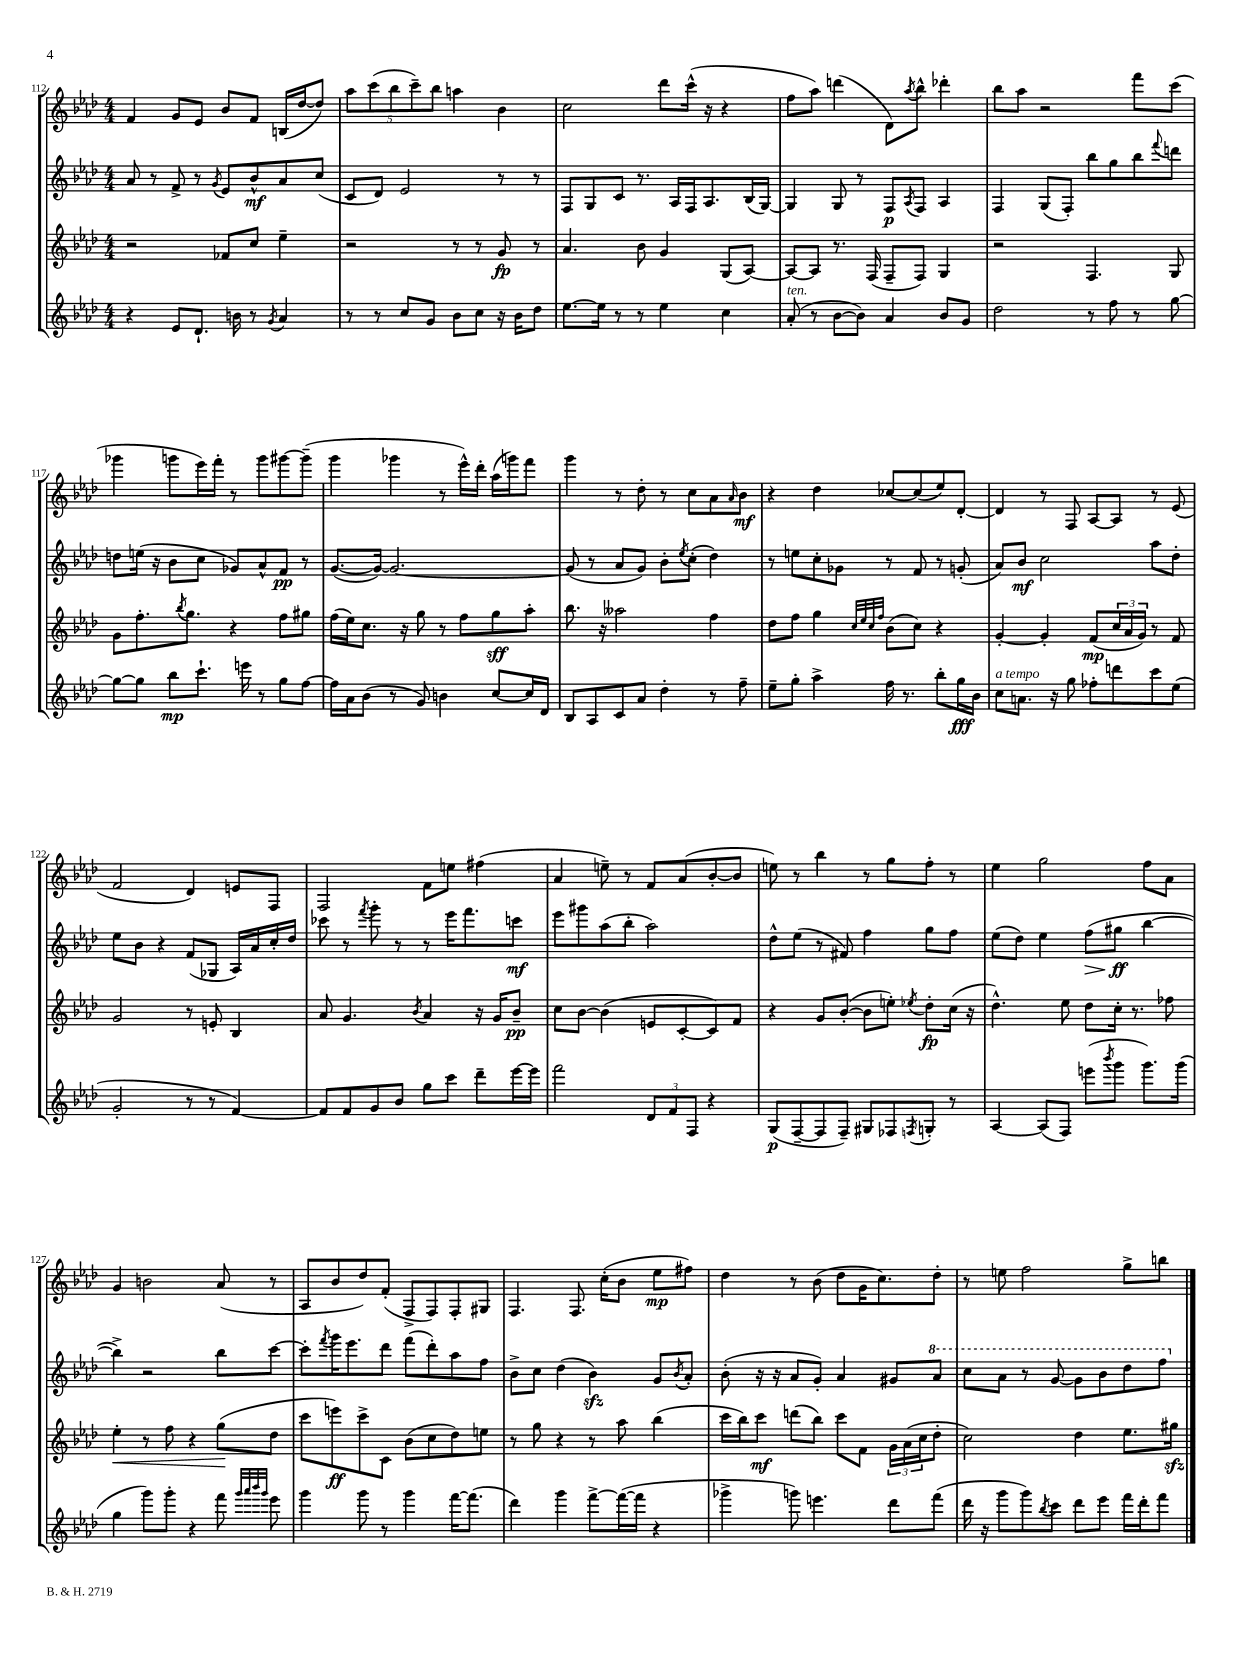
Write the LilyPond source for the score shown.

<<
\new StaffGroup <<
\new Staff = "s0" {
    \clef treble \key aes \major \numericTimeSignature \time 4/4
    f'4 g'8 ees'8 bes'8 f'8 b16( des''16~ des''8) |
    \tuplet 5/4 { aes''8 c'''8( bes''8 c'''8--) bes''8 } a''4 bes'4 |
    c''2 des'''8 c'''16-^( r16 r4 |
    f''8 aes''8) d'''4( des'8) \acciaccatura { aes''8 } bes''8-^ des'''4-. |
    bes''8 aes''8 r2 f'''8 c'''8( |
    ges'''4 g'''8 ees'''16) f'''16-. r8 g'''8 gis'''8~ gis'''8--( |
    g'''4 ges'''4 r8 ees'''16-^) des'''16-. aes''16( g'''16) f'''8 |
    g'''4 r8 des''8-. r8 c''8 aes'8 \grace { aes'16 } bes'8\mf |
    r4 des''4 ces''8~ ces''8( ees''8) des'8~-. |
    des'4 r8 f8 aes8~ aes8 r8 ees'8( |
    f'2 des'4) e'8 f8 |
    f2 f'8 e''8 fis''4( |
    aes'4 e''8--) r8 f'8 aes'8( bes'8~-. bes'8 |
    e''8) r8 bes''4 r8 g''8 f''8-. r8 |
    ees''4 g''2 f''8 aes'8 |
    g'4 b'2 aes'8( r8 |
    aes8 bes'8 des''8) f'8-.( f8-> f8) f8-. gis8 |
    f4. f8. c''16-.( bes'8 ees''8\mp fis''8) |
    des''4 r8 bes'8( des''8 g'16 c''8.) des''8-. |
    r8 e''8 f''2 g''8-> b''8 \bar "|." |
}
\new Staff = "s1" {
    \clef treble \key aes \major \numericTimeSignature \time 4/4
    aes'8 r8 f'8-> r8 \acciaccatura { g'8 } ees'8 bes'8-^\mf aes'8 c''8( |
    c'8 des'8) ees'2 r8 r8 |
    f8 g8 c'8 r8. aes16 f16 aes8. bes16( g16~) |
    g4 g8 r8 f8\p \acciaccatura { aes8 } f8 aes4 |
    f4 g8( f8-.) bes''8 g''8 bes''8 \appoggiatura { f'''8 } d'''8 |
    d''8 e''16( r16 bes'8 c''8 ges'8) aes'8-^ f'8\pp r8 |
    g'8.~( g'16~) g'2.~ |
    g'8( r8 aes'8 g'8) bes'8-. \acciaccatura { ees''8 } c''8-.( des''4) |
    r8 e''8 c''8-. ges'8 r8 f'8 r8 g'8-.( |
    aes'8) bes'8\mf c''2 aes''8 des''8-. |
    ees''8 bes'8 r4 f'8( ges8 aes16) aes'16 c''16-. des''16 |
    ces'''8 r8 \acciaccatura { f'''8 } g'''8-. r8 r8 ees'''16 f'''8. c'''8\mf |
    ees'''8 gis'''8 aes''8( bes''8-. aes''2) |
    des''8-^ ees''8( r8 fis'8) f''4 g''8 f''8 |
    ees''8( des''8) ees''4 f''8\>( gis''8\ff\! bes''4~ |
    bes''4->) r2 bes''8 c'''8~ |
    c'''8-. \acciaccatura { f'''8 } g'''16 ees'''8. des'''8 f'''8( des'''8-.) aes''8 f''8 |
    bes'8-> c''8 des''4( bes'4\sfz) g'8 \acciaccatura { bes'8 } aes'8-. |
    bes'8-.( r16 r16 aes'8 g'8-.) aes'4 gis'8 \ottava #1 aes''8 |
    c'''8 aes''8 r8 g''8~ g''8 bes''8 des'''8 f'''8 \ottava #0 \bar "|." |
}
\new Staff = "s2" {
    \clef treble \key aes \major \numericTimeSignature \time 4/4
    r2 fes'8 c''8 ees''4-- |
    r2 r8 r8 g'8\fp r8 |
    aes'4. bes'8 g'4 g8( aes8~) |
    aes8~ aes8 r8. f16( f8-- f8) g4 |
    r2 f4. g8 |
    g'8 f''8.-. \acciaccatura { bes''8 } g''8. r4 f''8 gis''8 |
    f''16( ees''16) c''8. r16 g''8 r8 f''8 g''8\sff aes''8-. |
    bes''8. r16 aeses''2 f''4 |
    des''8 f''8 g''4 \grace { c''32 ees''32 c''32 f''32 } bes'8( c''8) r4 |
    g'4~-. g'4-. f'8\mp( \tuplet 3/2 { c''16 aes'16 g'16) } r8 f'8 |
    g'2 r8 e'8-. bes4 |
    aes'8 g'4. \acciaccatura { bes'8 } aes'4 r16 g'16 bes'8--\pp |
    c''8 bes'8~ bes'4( e'8 c'8~-. c'8) f'8 |
    r4 g'8 bes'8~-.( bes'8 e''8-.) \acciaccatura { ees''8 } des''8-.\fp c''16( r16 |
    des''4.-^) ees''8 des''8 c''16-. r8. fes''8 |
    ees''4-.\< r8 f''8 r4 g''8\!( des''8 |
    c'''8 e'''8\ff) c'''8-> c'8 bes'8( c''8 des''8) e''8 |
    r8 g''8 r4 r8 aes''8 bes''4( |
    c'''16 bes''16) c'''8\mf d'''8( bes''8) c'''8 f'8 \tuplet 3/2 { g'16 aes'16( c''16 } des''8-. |
    c''2) des''4 ees''8. gis''16\sfz \bar "|." |
}
\new Staff = "s3" {
    \clef treble \key aes \major \numericTimeSignature \time 4/4
    r4 ees'8 des'8.-! b'16 r8 \acciaccatura { g'8 } aes'4 |
    r8 r8 c''8 g'8 bes'8 c''8 r16 bes'16 des''8 |
    ees''8.~ ees''16 r8 r8 ees''4 c''4 |
    aes'8-.^\markup { \italic "ten." }( r8 bes'8~ bes'8) aes'4 bes'8 g'8 |
    des''2 r8 f''8 r8 g''8~ |
    g''8~ g''8 bes''8\mp c'''8.-! e'''16 r8 g''8 f''8~ |
    f''16 aes'16 bes'8( r8 g'8) b'4 c''8~ c''16 des'16 |
    bes8 aes8 c'8 aes'8 des''4-. r8 f''8-- |
    ees''8-- g''8-. aes''4-> f''16 r8. bes''8-. g''16\fff bes'16 |
    c''8^\markup { \italic "a tempo" } a'8. r16 g''8 fes''8-. d'''8 c'''8 ees''8( |
    g'2-. r8 r8 f'4~) |
    f'8 f'8 g'8 bes'8 g''8 c'''8 des'''8-- ees'''16~ ees'''16 |
    f'''2 \tuplet 3/2 { des'8 f'8 f8 } r4 |
    g8\p( f8~-- f8 f8--) gis8 fes8 \acciaccatura { f8 } g8-. r8 |
    aes4~ aes8( f8) e'''8( \acciaccatura { bes'''8 } g'''8 g'''8.) g'''16( |
    g''4 g'''8) g'''8-. r4 f'''8 \grace { g'''32 aes'''32 bes'''32 g'''32 } ees'''8 |
    g'''4 g'''8 r8 g'''4 f'''16~ f'''8.( |
    des'''4) g'''4 f'''8~-> f'''16~( f'''16 r4 |
    ges'''4-> g'''8) e'''4. des'''8 f'''8( |
    des'''16 r16 g'''8 g'''8) \acciaccatura { bes''8 } c'''8 des'''8 ees'''8 f'''16 des'''16-. f'''8 \bar "|." |
}
>>
>>
\layout { \context { \Score currentBarNumber = #112 } }
